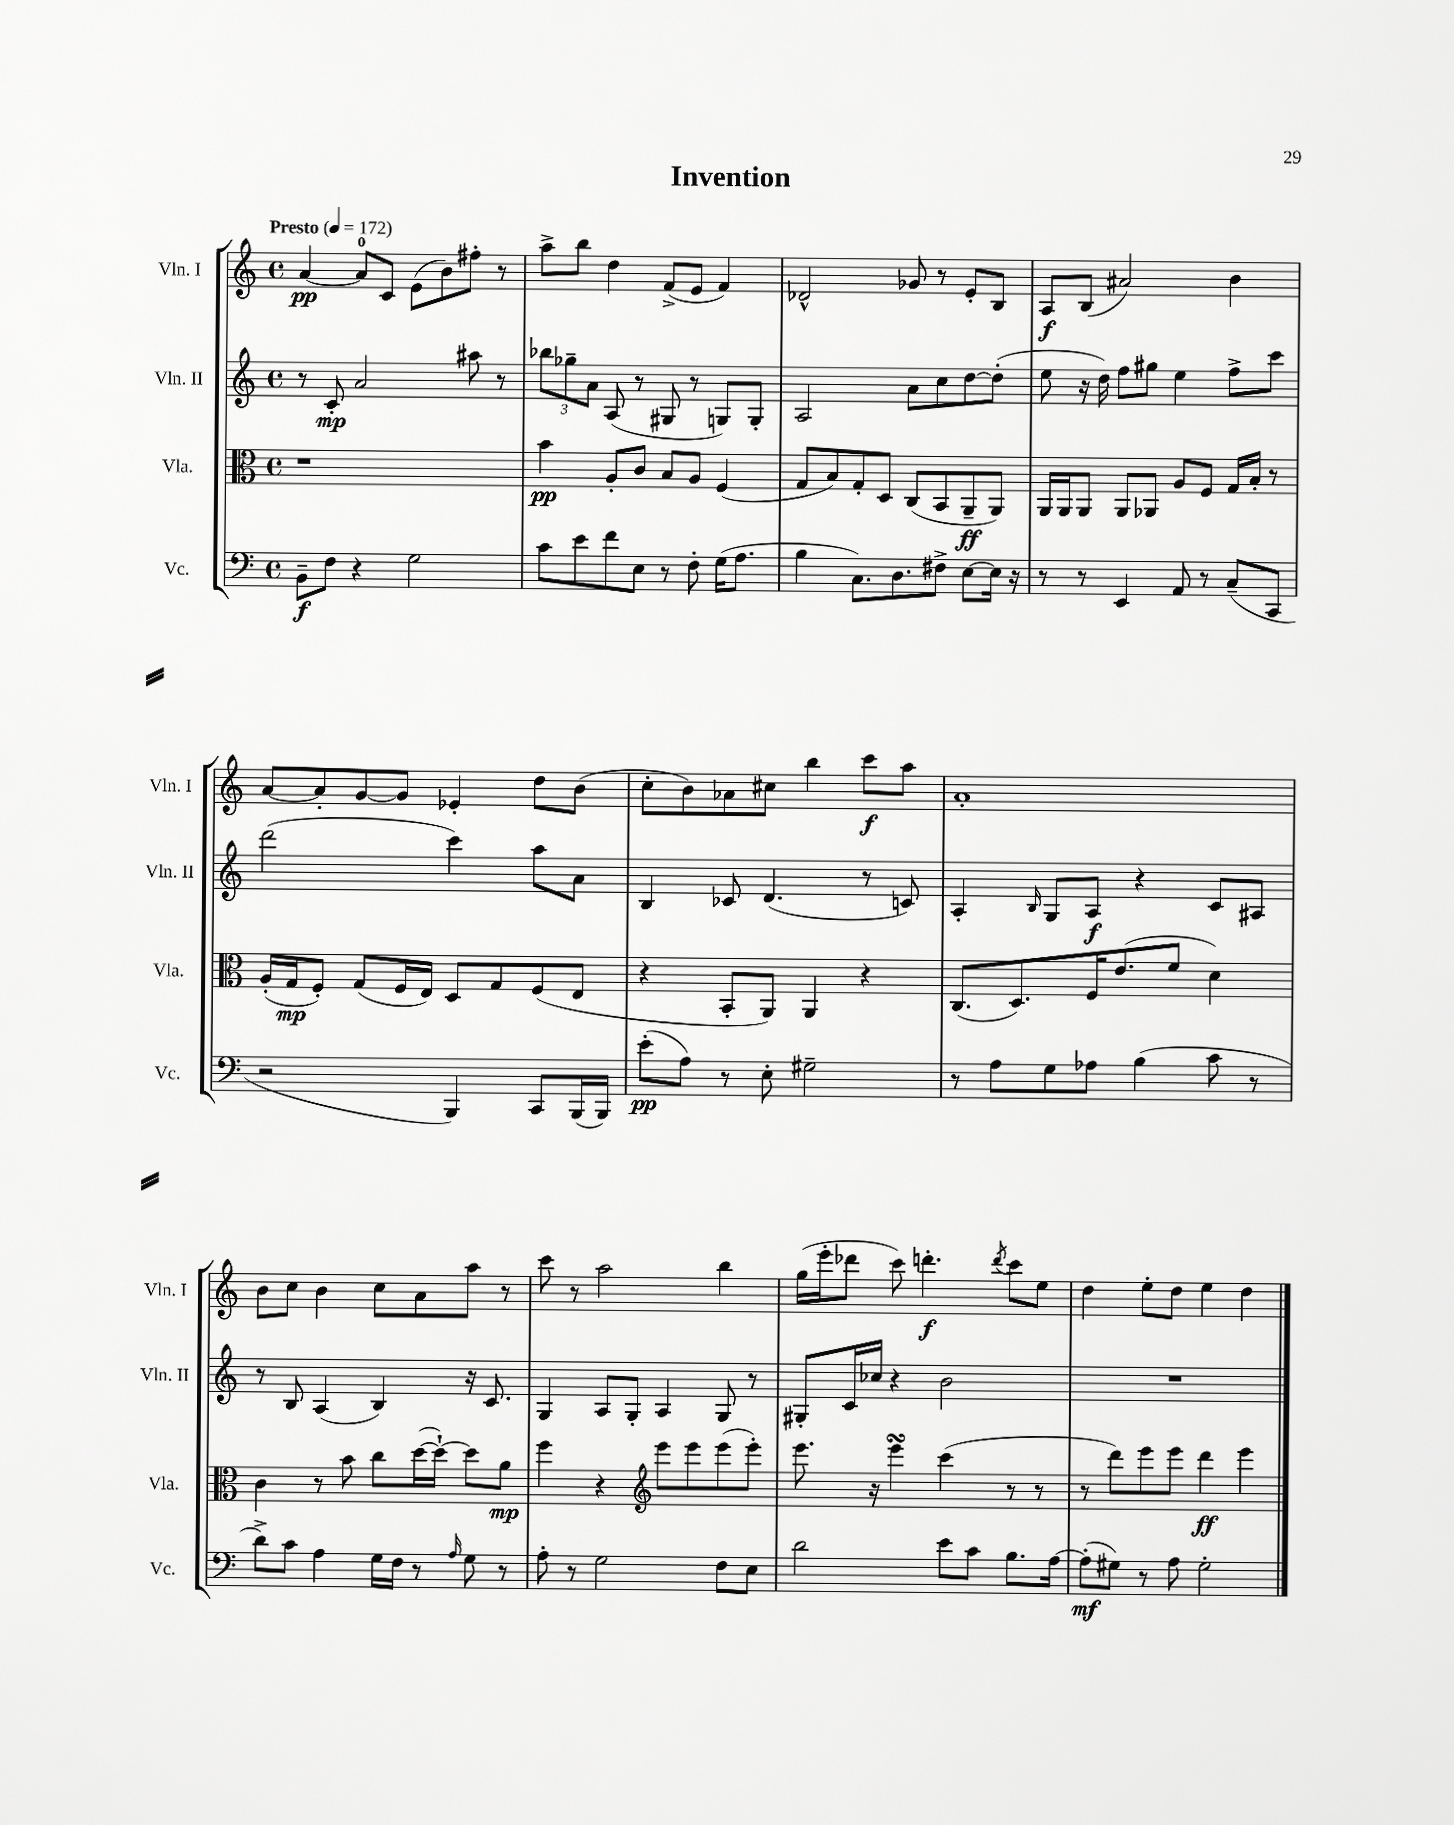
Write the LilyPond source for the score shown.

\header { title = "Invention" }
<<
\new StaffGroup <<
\new Staff = "s0" \with { instrumentName = "Vln. I" shortInstrumentName = "Vln. I" } {
    \clef treble \key c \major \defaultTimeSignature \time 4/4 \tempo "Presto" 4 = 172
    a'4~\pp a'8-0 c'8 e'8( b'8) fis''8-. r8 |
    a''8-> b''8 d''4 f'8->( e'8 f'4) |
    des'2-^ ges'8 r8 e'8-. b8 |
    a8\f b8( ais'2) b'4 |
    a'8~ a'8-. g'8~ g'8 ees'4-. d''8 b'8( |
    c''8-. b'8) aes'8 cis''8 b''4 c'''8\f a''8 |
    a'1-. |
    b'8 c''8 b'4 c''8 a'8 a''8 r8 |
    c'''8 r8 a''2 b''4 |
    g''16( e'''16-. des'''8 c'''8) d'''4.-.\f \acciaccatura { d'''8 } c'''8 e''8 |
    d''4 e''8-. d''8 e''4 d''4 \bar "|." |
}
\new Staff = "s1" \with { instrumentName = "Vln. II" shortInstrumentName = "Vln. II" } {
    \clef treble \key c \major \defaultTimeSignature \time 4/4
    r8 c'8-.\mp a'2 ais''8 r8 |
    \tuplet 3/2 { bes''8 ges''8-- a'8 } a8( r8 gis8 r8 g8) g8-. |
    a2 a'8 c''8 d''8~ d''8-.( |
    e''8 r16 d''16) f''8 gis''8 e''4 f''8-> c'''8 |
    d'''2( c'''4) a''8 a'8 |
    b4 ces'8 d'4.( r8 c'8) |
    a4-. \grace { b16 } g8 a8\f r4 c'8 ais8 |
    r8 b8 a4( b4) r16 c'8. |
    g4 a8 g8-. a4 g8 r8 |
    gis8-. c'16 ces''16 r4 b'2 |
    R1 \bar "|." |
}
\new Staff = "s2" \with { instrumentName = "Vla." shortInstrumentName = "Vla." } {
    \clef alto \key c \major \defaultTimeSignature \time 4/4
    r1 |
    b'4\pp a8-. c'8 b8 a8 f4( |
    g8 b8) g8-. d8 c8( b,8 a,8--\ff a,8) |
    a,16 a,16 a,8 a,8 aes,8 a8 f8 g16 b16-. r8 |
    a16-.( g16\mp f8-.) g8( f16 e16) d8 g8 f8( e8 |
    r4 b,8-. a,8) a,4 r4 |
    c8.( d8.) f16 e'8.( f'8 d'4) |
    c'4 r8 b'8 c''8 d''16~( d''16~-!) d''8 a'8\mp |
    f''4 r4 \clef treble e'''8 e'''8 e'''8( e'''8-.) |
    e'''8. r16 e'''4\turn c'''4( r8 r8 |
    r8 d'''8) e'''8 e'''8 d'''4\ff e'''4 \bar "|." |
}
\new Staff = "s3" \with { instrumentName = "Vc." shortInstrumentName = "Vc." } {
    \clef bass \key c \major \defaultTimeSignature \time 4/4
    b,8--\f f8 r4 g2 |
    c'8 e'8 f'8 e8 r8 f8-. g16( a8. |
    b4 c8.) d8. fis8-> e8~ e16 r16 |
    r8 r8 e,4 a,8 r8 c8--( c,8 |
    r2 b,,4) c,8 b,,16( b,,16) |
    e'8-.\pp( a8) r8 e8-. gis2-- |
    r8 a8 g8 aes8 b4( c'8 r8 |
    d'8->) c'8 a4 g16 f16 r8 \grace { a16 } g8 r8 |
    a8-. r8 g2 f8 e8 |
    d'2 e'8 c'8 b8. a16~ |
    a8-.\mf( gis8) r8 a8 gis2-. \bar "|." |
}
>>
>>
\layout { \context { \Score \remove "Bar_number_engraver" } }
